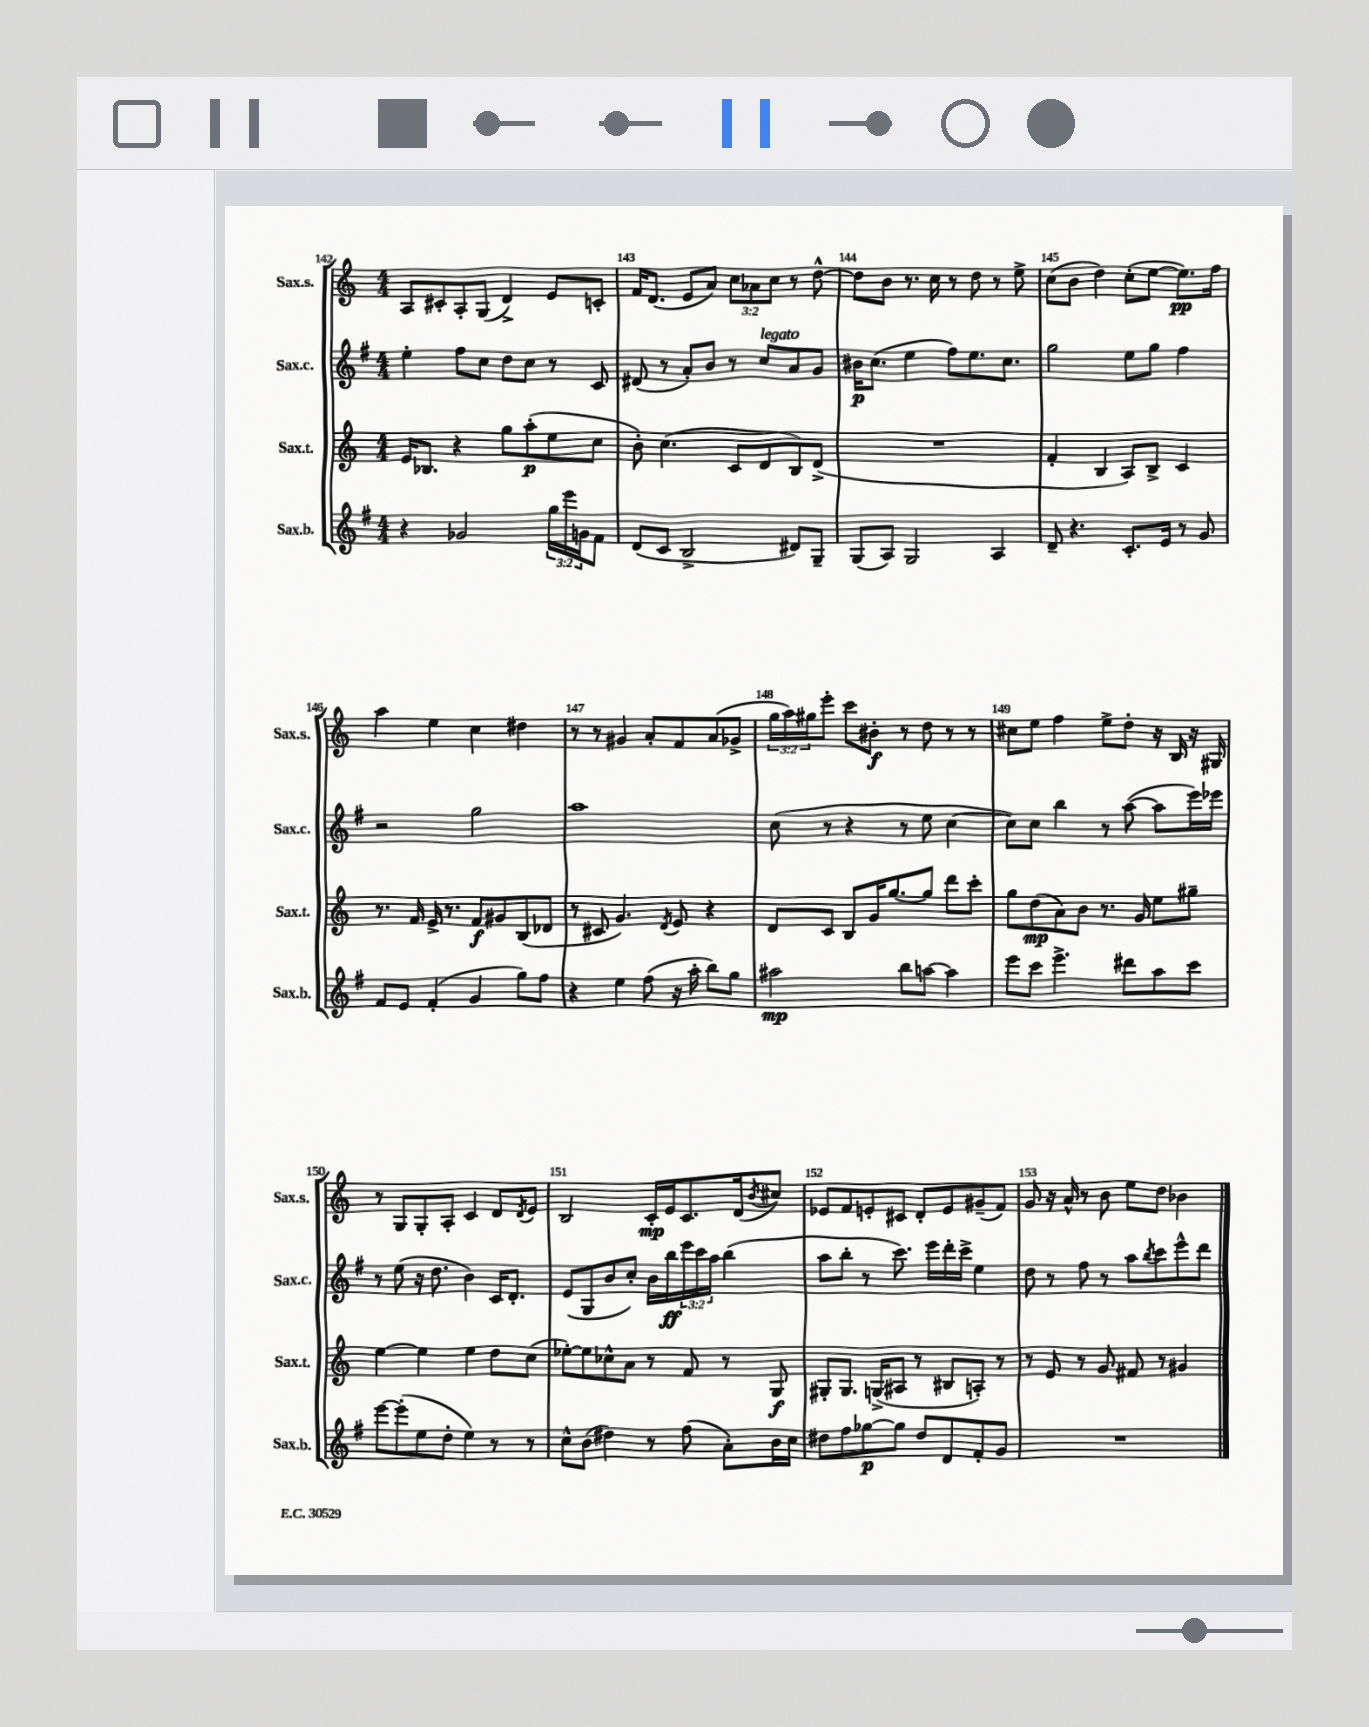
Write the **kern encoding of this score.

**kern	**kern	**kern	**kern
*staff4	*staff3	*staff2	*staff1
*clefG2	*clefG2	*clefG2	*clefG2
*k[f#]	*k[]	*k[f#]	*k[]
*M4/4	*M4/4	*M4/4	*M4/4
4r	16e	4ee'	8A
.	8.B-	.	.
.	.	.	8c#'
2g-	4r	8ff#	8A'
.	.	8cc	(8G
.	8gg	8dd	4d^)
.	(8aa'	8cc	.
24gg	8ee	8r	8e
24eee	.	.	.
24g	.	.	.
8f#	8cc	8c	8c'
=	=	=	=
(8d	8b')	(8d#	16f
.	.	.	(8.d
8c	(4.cc	8r	.
2B^	.	8a')	8e
.	.	8b	8a)
.	8c	8r	12cc
.	.	.	12a-
.	8d	8cc	.
.	.	.	12cc
8d#)	8B)	8a	8r
8G~	(8d^	8g	[8dd^^
=	=	=	=
(8G	1r	16b#	8dd]
.	.	(8.cc	.
8A)	.	.	8b
2G	.	4ee	8.r
.	.	.	16cc
.	.	8ff#)	8r
.	.	8.ee	8dd
4A	.	.	8r
.	.	8.cc	.
.	.	.	8ee^
=	=	=	=
8d~	4f'	2gg	(8cc
4.r	.	.	8b
.	4B	.	4dd)
8.c'	8A)	8ee	(8cc'
.	8B^	8gg	[8ee
16e	.	.	.
8r	4c	4ff#	8.ee])
8g	.	.	.
.	.	.	16ff
=	=	=	=
8f#	8.r	2r	4aa
8e	.	.	.
.	16f	.	.
(4f#'	16e^	.	4ee
.	8.r	.	.
4g	8f	2gg	4cc
.	8g#	.	.
8gg)	(8B	.	4dd#
8ff#	8d-	.	.
=	=	=	=
4r	8r	1aa	8r
.	8c#	.	8r
4ee	4.g)	.	4g#
(8ff#	.	.	8a'
.	8qd	.	.
16r	8e	.	8f
16aa'	.	.	.
8bb)	4r	.	(8a
8gg	.	.	8g-^
=	=	=	=
2aa#	8d	(8cc	24gg
.	.	.	24aa)
.	.	.	24gg#
.	8c	8r	8eee'
.	8B	4r	8ccc
.	16g	.	8b#'
.	[8.gg	.	.
8bb	.	8r	8r
[8aa	8gg]	8ee	8dd
4aa]	8ddd	[4cc	8r
.	8ccc'	.	8r
=	=	=	=
8eee	8gg	8cc])	8cc#
8ccc	(8dd	8cc	8ee
4.eee^	8a)	4bb	4ff
.	8b	.	.
.	8.r	8r	8ee^
8ddd#	.	([8aa	8dd'
.	16g	.	.
8aa	8ee	8aa]	16r
.	.	.	16B
8ccc	8gg#~	16eee)	16r
.	.	16eee-	16G#
=	=	=	=
[8eee	[4ee	8r	8r
(8eee']	.	(8ee	8G
8ee	4ee]	16r	8G'
.	.	8.dd	.
8dd'	.	.	8A'
4ee)	4ee	4b)	4c
8r	8dd	16c	8d
.	.	8.d'	.
.	.	.	8qd
8r	(8cc	.	8e
=	=	=	=
8cc^^	[8ee-')	(8e	2B
(8b	8ee-]	8G	.
4dd#)	8cc-^^	8b	.
.	8a	8cc')	.
8r	8r	16b	16c'
.	.	16bb	16e
(8ff#	8f	24eee	8.c
.	.	24ccc	.
.	.	24aa	.
8a')	8r	(4bb	.
.	.	.	(16d
.	.	.	8qb
16b	8G	.	8cc#)
16cc	.	.	.
=	=	=	=
8dd#	8G#'	8aa	8e-
8ff#	8.G#	8bb'	8f
[8gg-	.	8r	8e'
.	(16G^	.	.
8gg-]	8A#	8.ccc)	8c#
8dd#	8r	.	8d'
.	.	16eee	.
8d	8B#	16ddd'	8e
.	.	16ccc^	.
8f#'	8A')	4ee	(8g#~
8g	8r	.	8f)
=	=	=	=
1r	8r	8dd	8g
.	8e	8r	16r
.	.	.	16a^^
.	8r	8ff#	8r
.	8g	8r	8b
.	8f#	8aa	8ee
.	.	8qbb	.
.	8r	8ccc	8dd
.	4g#	8eee^^	4b-
.	.	8ddd	.
==	==	==	==
*-	*-	*-	*-
